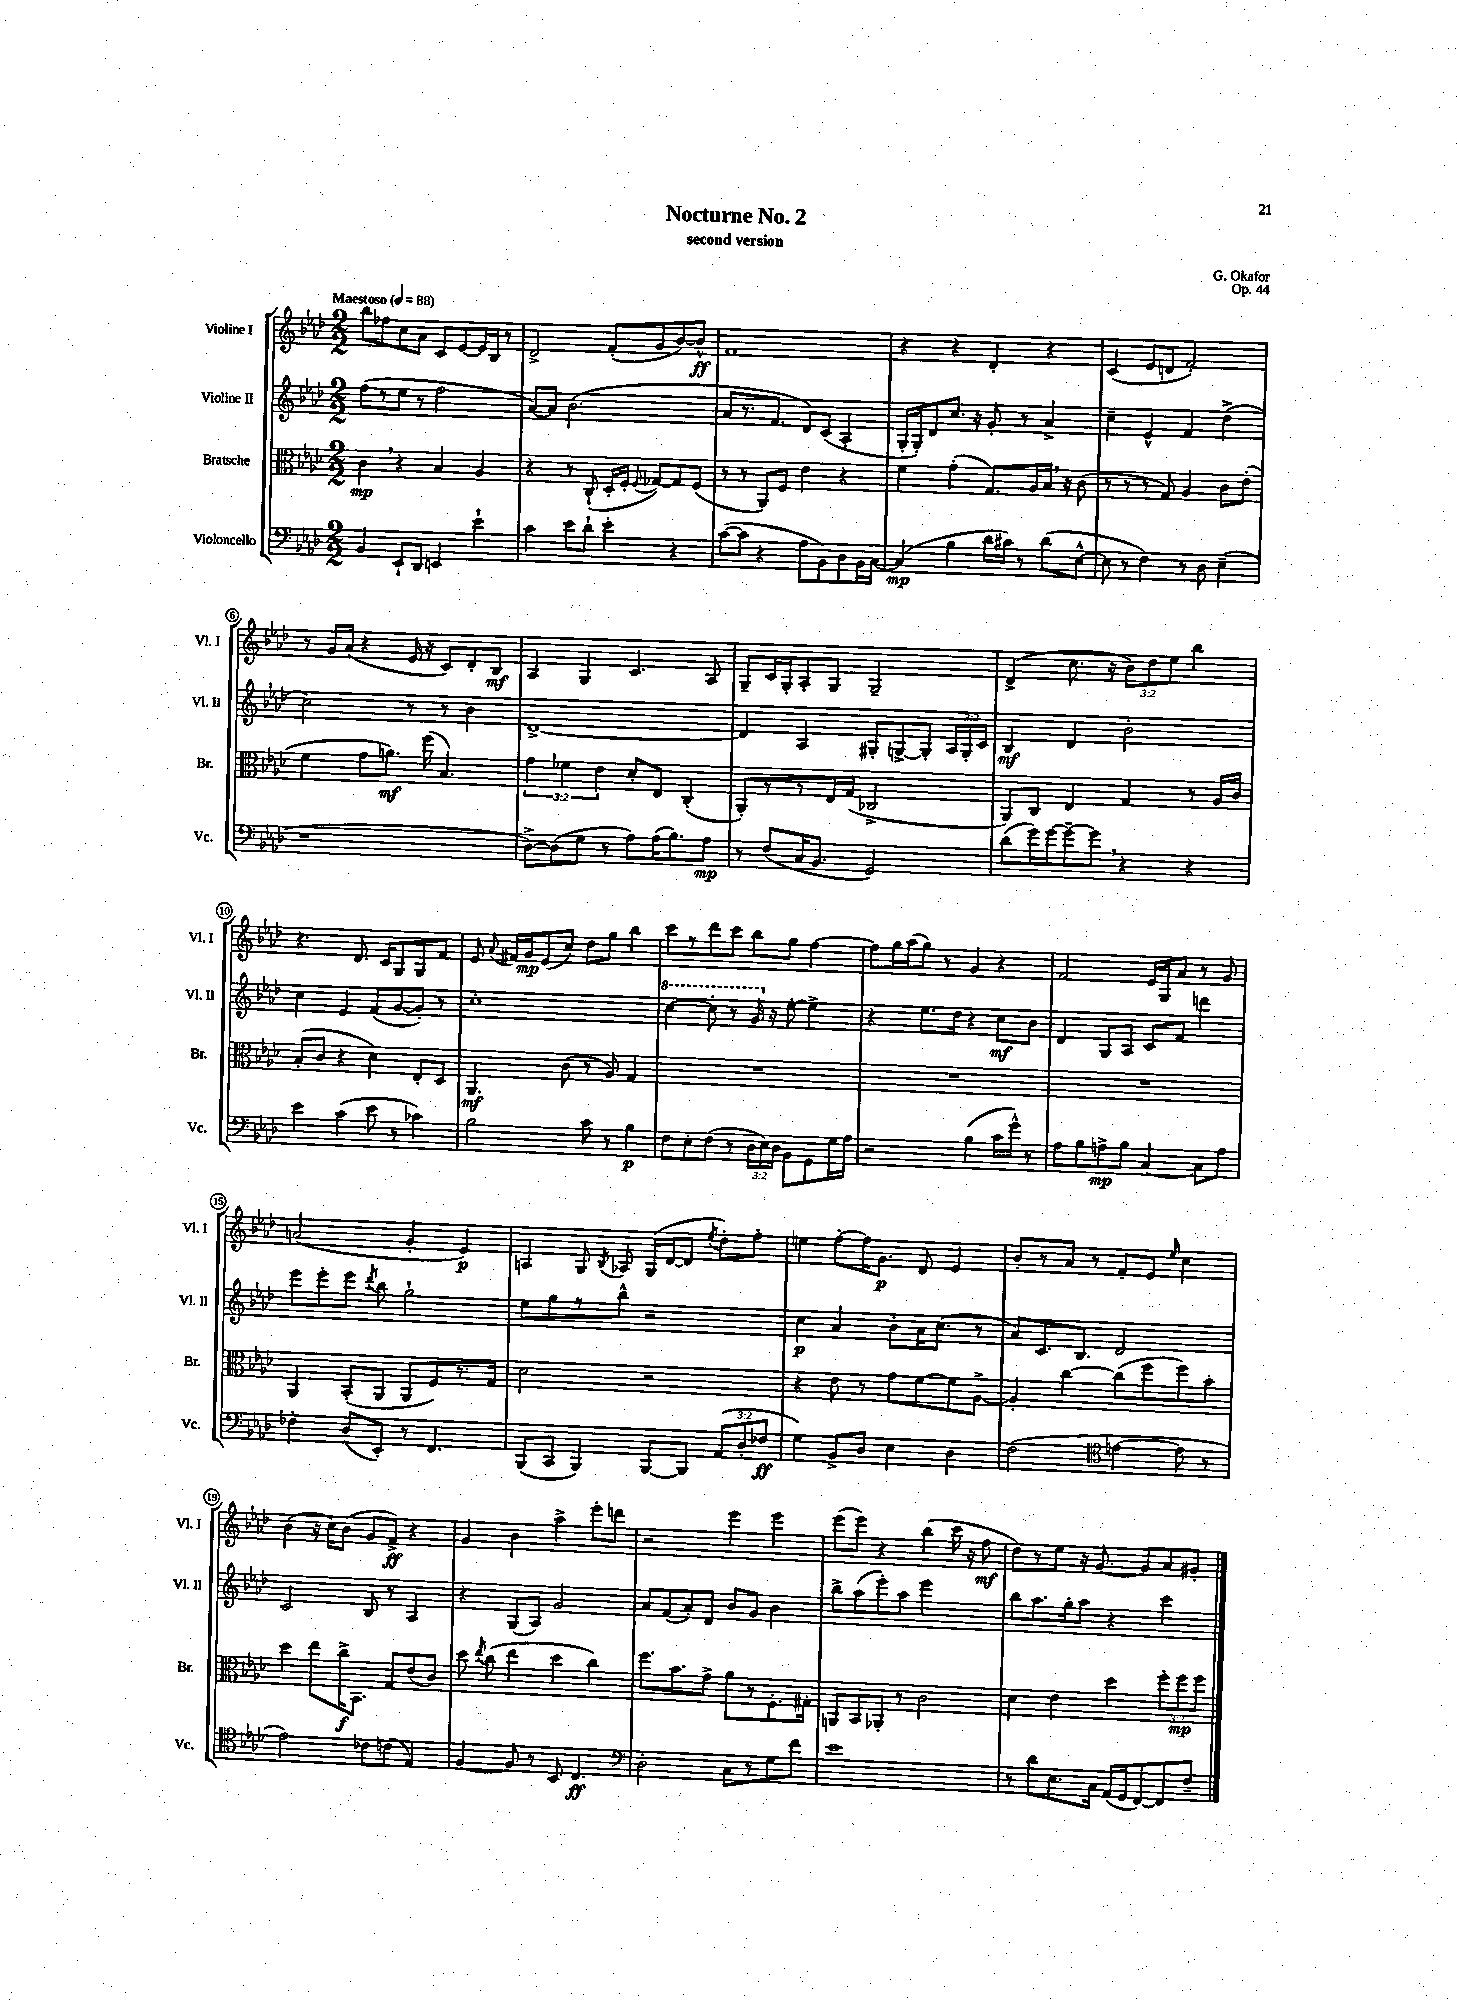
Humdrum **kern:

**kern	**dynam	**kern	**dynam	**kern	**dynam	**kern	**dynam
*part4	*part4	*part3	*part3	*part2	*part2	*part1	*part1
*staff4	*staff4	*staff3	*staff3	*staff2	*staff2	*staff1	*staff1
*I"Violoncello	*	*I"Bratsche	*	*I"Violine II	*	*I"Violine I	*
*I'Vc.	*	*I'Br.	*	*I'Vl. II	*	*I'Vl. I	*
*clefF4	*	*clefC3	*	*clefG2	*	*clefG2	*
*k[b-e-a-d-]	*	*k[b-e-a-d-]	*	*k[b-e-a-d-]	*	*k[b-e-a-d-]	*
*M2/2	*	*M2/2	*	*M2/2	*	*M2/2	*
*MM88	*	*MM88	*	*MM88	*	*MM88	*
=1	=1	=1	=1	=1	=1	=1	=1
!	!	!	!	!	!	!LO:TX:a:B:t=Maestoso	!
4BB-/	.	4c,\	mp	(8ff\L	.	8bb-\L	.
.	.	.	.	8r	.	8ff-X\	.
8EE-`/L	.	4r	.	8ee-\J	.	8cc\	.
8DD-/J	.	.	.	8r	.	8a-\J	.
4EEn/	.	4B-/	.	2ff\	.	8c/L	.
.	.	.	.	.	.	[8e-/	.
4e-`\	.	4A-/	.	.	.	16e-/L]	.
.	.	.	.	.	.	16B-/JJ	.
.	.	.	.	.	.	8r	.
=2	=2	=2	=2	=2	=2	=2	=2
4c\	.	4r	.	[8a-/L)	.	2d-^/	.
.	.	.	.	8a-/J]	.	.	.
8e-\L	.	8r	.	(2.b-\	.	.	.
8d-`\J	.	(8C`/	.	.	.	.	.
4e-'\	.	16D-'/LL	.	.	.	(8f'/L	.
.	.	16F'/JJ	.	.	.	.	.
.	.	8qqF/	.	.	.	.	.
.	.	[8G-X/L)	.	.	.	8g/	.
4r	.	8G-/]	.	.	.	[8b-/)	.
.	.	(8F/J	.	.	.	8b-^^/J]	ff
=3	=3	=3	=3	=3	=3	=3	=3
([8c\L	.	8r	.	8a-/L	.	1f	.
8c\J]	.	8r	.	8.r	.	.	.
4r	.	8AA-/L)	.	.	.	.	.
.	.	.	.	8.f/J	.	.	.
.	.	8F/J	.	.	.	.	.
8A-\L	.	4e-\	.	8d-/L)	.	.	.
8BB-\)	.	.	.	(8c/J	.	.	.
8D-\	.	4r	.	4A-'/	.	.	.
16BB-\L	.	.	.	.	.	.	.
[16C\JJ	.	.	.	.	.	.	.
=4	=4	=4	=4	=4	=4	=4	=4
(4C/]	mp	4f\	.	16G'/LL	.	4r	.
.	.	.	.	16G'/J)	.	.	.
.	.	.	.	8d-/	.	.	.
4B-\	.	(4g'\	.	8.cc/J	.	4r	.
.	.	.	.	16r	.	.	.
16d-\LL	.	8.G/L)	.	8g'/	.	4d-'/	.
16c#X\JJ)	.	.	.	.	.	.	.
8r	.	.	.	8r	.	.	.
.	.	16A-/L	.	.	.	.	.
(8d-\L	.	16B-,/JJ	.	4a-^/	.	4r	.
.	.	16r	.	.	.	.	.
[8E-^^\J	.	(8c\	.	.	.	.	.
=5	=5	=5	=5	=5	=5	=5	=5
8E-\]	.	8r	.	4cc~\	.	(4c/	.
8r	.	8r	.	.	.	.	.
4F\)	.	8r	.	4e-^^/	.	8e-/L	.
.	.	8G/)	.	.	.	8dn/J	.
8r	.	4A-/	.	4f/	.	2f'/)	.
8D-\	.	.	.	.	.	.	.
(4E-~\	.	8c\L	.	(4dd-^\	.	.	.
.	.	(8e-'\J	.	.	.	.	.
!!LO:LB:g=z
=6	=6	=6	=6	=6	=6	=6	=6
1r	.	4f\	.	2cc\)	.	8r	.
.	.	.	.	.	.	16g/LL	.
.	.	.	.	.	.	(16a-/JJ	.
.	.	8g\L	.	.	.	4r	.
.	.	8.an\J)	mf	.	.	.	.
.	.	.	.	8r	.	16e-/	.
.	.	(16ff\	.	.	.	16r	.
.	.	4.B-/)	.	8r	.	8c/L)	.
.	.	.	.	4b-\	.	8d-'/	.
.	.	.	.	.	.	8B-/J	mf
=7	=7	=7	=7	=7	=7	=7	=7
[8D-^\L)	.	6g\	.	[1d-^	.	4A-/	.
(8D-\]	.	.	.	.	.	.	.
.	.	6f-X\	.	.	.	.	.
8G\J	.	.	.	.	.	4G/	.
.	.	6e-\	.	.	.	.	.
8r	.	.	.	.	.	.	.
8A-\L)	.	8d-'/L	.	.	.	4.c/	.
(16A-\K	.	8E-/J	.	.	.	.	.
8.B-\)	.	.	.	.	.	.	.
.	.	(4C'/	.	.	.	.	.
8A-\J	mp	.	.	.	.	8A-/	.
=8	=8	=8	=8	=8	=8	=8	=8
8r	.	8AA-'/L)	.	4d-/]	.	8G~/L	.
(8F/L	.	8r	.	.	.	16c/L	.
.	.	.	.	.	.	16G'/J	.
16C/K	.	8r	.	4A-/	.	8A-'/	.
8.BB-/J	.	.	.	.	.	.	.
.	.	16E-/L	.	.	.	8G/J	.
.	.	(16G/JJ	.	.	.	.	.
2GG/)	.	2C-X^/	.	8G#X'/L	.	2G~/	.
.	.	.	.	[8Gn^/	.	.	.
.	.	.	.	8G'/J]	.	.	.
.	.	.	.	24A-/LL	.	.	.
.	.	.	.	24G'/	.	.	.
.	.	.	.	24c/JJ	.	.	.
=9	=9	=9	=9	=9	=9	=9	=9
(8d-\L	.	8AA-/L)	.	4B-/	mf	(4d-^/	.
16g\L)	.	8C/J	.	.	.	.	.
[16g\J	.	.	.	.	.	.	.
8g~\_	.	4E-/	.	4d-/	.	8.cc\	.
8g,\J]	.	.	.	.	.	.	.
.	.	.	.	.	.	16r	.
4r	.	4G/	.	2b-'\	.	12b-\L)	.
.	.	.	.	.	.	12dd-\	.
.	.	.	.	.	.	12ee-\J	.
4r	.	8r	.	.	.	4bb-\	.
.	.	16A-/LL	.	.	.	.	.
.	.	16c/JJ	.	.	.	.	.
!!LO:LB:g=z
=10	=10	=10	=10	=10	=10	=10	=10
4e-\	.	(8B-'/L	.	4cc\	.	4.r	.
.	.	8c/J	.	.	.	.	.
(4c\	.	4r	.	4e-/	.	.	.
.	.	.	.	.	.	8.d-/	.
8e-\	.	4d-\)	.	(8f/L	.	.	.
.	.	.	.	.	.	16c/KL	.
8r	.	.	.	[8g/	.	8G/	.
4c-X\)	.	8E-'/L	.	8g'/J])	.	8G/	.
.	.	8D-/J	.	8r	.	8f/J	.
=11	=11	=11	=11	=11	=11	=11	=11
2B-\	.	4.AA-/	mf	1cc'	.	8e-/	.
.	.	.	.	.	.	8qqa-/	.
.	.	.	.	.	.	16f#X/LL	.
.	.	.	.	.	.	16g/J	mp
.	.	.	.	.	.	(8e-/	.
.	.	(8c\	.	.	.	8cc/J)	.
8c\	.	8r	.	.	.	8dd-\L	.
8r	.	8A-/)	.	.	.	8gg\J	.
4B-\	p	4G/	.	.	.	4bb-\	.
=12	=12	=12	=12	=12	=12	=12	=12
*	*	*	*	*8va	*	*	*
8F\L	.	1r	.	[4ccc\	.	8ccc\L	.
8E-'\	.	.	.	.	.	8r	.
(8F\J	.	.	.	8ccc'\]	.	8ddd-\	.
8r	.	.	.	8r	.	8ccc\J	.
24D-\LL	.	.	.	16gg/	.	8bb-\L	.
24E-\)	.	.	.	.	.	.	.
*	*	*	*	*X8va	*	*	*
.	.	.	.	16r	.	.	.
24D-\JJ	.	.	.	.	.	.	.
8BB-\L	.	.	.	[8ee-'\	.	8gg\J	.
8GG\	.	.	.	4ee-^\]	.	[4ff\	.
16G\L	.	.	.	.	.	.	.
16A-\JJ	.	.	.	.	.	.	.
=13	=13	=13	=13	=13	=13	=13	=13
2r	.	1r	.	4r	.	8ff\L]	.
.	.	.	.	.	.	16gg\L	.
.	.	.	.	.	.	(16aa-\J	.
.	.	.	.	8.ee-\L	.	8gg\J)	.
.	.	.	.	.	.	8r	.
.	.	.	.	16dd-\Jk	.	.	.
(4B-\	.	.	.	4r	.	4g/	.
16c\LL	.	.	.	8cc\L	mf	4r	.
16g^^\JJ)	.	.	.	.	.	.	.
8r	.	.	.	8b-\J	.	.	.
=14	=14	=14	=14	=14	=14	=14	=14
8A-\L	.	1r	.	4d-/	.	2f/	.
8B-\	.	.	.	.	.	.	.
8An^\	mp	.	.	8G/L	.	.	.
8B-\J	.	.	.	8A-/J	.	.	.
[4C/	.	.	.	8c/L	.	16e-/LL	.
.	.	.	.	.	.	16G/J	.
.	.	.	.	8f/J	.	8a-/J	.
8C\L]	.	.	.	4dddn\	.	8r	.
8A\J	.	.	.	.	.	8g/	.
!!LO:LB:g=z
=15	=15	=15	=15	=15	=15	=15	=15
4F-X'\	.	4AA-/	.	8eee-\L	.	(2an/	.
.	.	.	.	8eee-'\	.	.	.
(8D-/L	.	(8BB-'/L	.	8eee-\J	.	.	.
.	.	.	.	8qddd-/	.	.	.
8EE-'/J)	.	8AA-/J	.	8bb-\	.	.	.
8r	.	8AA-/L	.	2gg`\	.	4g'/	.
4.FF/	.	8F/)	.	.	.	.	.
.	.	8.r	.	.	.	4e-/)	p
.	.	16G/Jk	.	.	.	.	.
=16	=16	=16	=16	=16	=16	=16	=16
(8BBB-/L	.	2d-\	.	8ee-\L	.	4An/	.
8CC/J	.	.	.	8gg\	.	.	.
4BBB-/)	.	.	.	8r	.	8G/	.
.	.	.	.	.	.	8qB-/	.
.	.	.	.	8bb-^^\J	.	8A-X/	.
[8BBB-/L	.	2r	.	2r	.	(16G/LL	.
.	.	.	.	.	.	[16d-/J	.
8BBB-/J]	.	.	.	.	.	8d-/J]	.
.	.	.	.	.	.	8qee-/	.
(12AA-/L	.	.	.	.	.	8dd-'\L)	.
12D-'/	.	.	.	.	.	.	.
.	.	.	.	.	.	8ff'\J	.
12F-X/J	ff	.	.	.	.	.	.
=17	=17	=17	=17	=17	=17	=17	=17
4G\)	.	4r	.	4cc\	p	4een\	.
8BB-^/L	.	8e-\	.	4a-/	.	[8ff'\L	.
8D-/J	.	8r	.	.	.	16ff\K]	.
.	.	.	.	.	.	8.g\J	p
4E-\	.	8g\L	.	8b-'\L	.	.	.
.	.	[8f\	.	16a-\K	.	8d-/	.
.	.	.	.	(8.cc\J	.	.	.
4D-\	.	8f\]	.	.	.	4e-/	.
.	.	[8A-^\J	.	8r	.	.	.
=18	=18	=18	=18	=18	=18	=18	=18
(2F\	.	4A-'/]	.	8a-/L)	.	8b-'/L	.
.	.	.	.	8.c/	.	8r	.
.	.	[4cc\	.	.	.	8a-/J	.
.	.	.	.	8.B-/J	.	.	.
.	.	.	.	.	.	8r	.
*clefC4	*	*	*	*	*	*	*
[4en\	.	(8cc\L]	.	2d-/	.	8f'/L	.
.	.	8ff\	.	.	.	8e-/J	.
.	.	.	.	.	.	16qqee-/	.
8e\]	.	8ff\)	.	.	.	4cc\	.
8r	.	8b-'\J	.	.	.	.	.
!!LO:LB:g=z
=19	=19	=19	=19	=19	=19	=19	=19
2e-\)	.	4dd-\	.	2c/	.	(4b-\	.
.	.	8ee-\L	.	.	.	16r	.
.	.	.	.	.	.	16cc\KL)	.
.	.	16cc^\K	f	.	.	(8b-\J	.
.	.	8.BB-\J	.	.	.	.	.
8c-X\L	.	.	.	8B-/	.	8g/L	.
(8cn\J	.	8G/L	.	8r	.	8f^/J)	ff
4E-/)	.	(8e-/	.	4A-/	.	4r	.
.	.	8c/J)	.	.	.	.	.
=20	=20	=20	=20	=20	=20	=20	=20
[4F/	.	8dd-\	.	4r	.	4g/	.
.	.	8qee-/	.	.	.	.	.
.	.	(8cc\	.	.	.	.	.
8F/]	.	4ee-\	.	(8G/L	.	4b-\	.
8r	.	.	.	8A-/J)	.	.	.
8BB-/	.	4dd-\	.	2g/	.	4aa-^\	.
4.C/	ff	.	.	.	.	.	.
.	.	4cc\)	.	.	.	8eee-'\L	.
.	.	.	.	.	.	8dddn\J	.
=21	=21	=21	=21	=21	=21	=21	=21
*clefF4	*	*	*	*	*	*	*
2D-'\	.	8.ff\L	.	8a-/L	.	2r	.
.	.	.	.	(8f/	.	.	.
.	.	8.b-\	.	.	.	.	.
.	.	.	.	8a-'/)	.	.	.
.	.	8g^\J	.	8d-/J	.	.	.
8C\L	.	8a-\L	.	8b-/L	.	4eee-\	.
8r	.	8r	.	8g/J	.	.	.
8G\	.	8.F'\	.	4b-\	.	4eee-\	.
8f\J	.	.	.	.	.	.	.
.	.	16G#X'\Jk	.	.	.	.	.
=22	=22	=22	=22	=22	=22	=22	=22
1e-	.	8AAn/L	.	8bb-^\L	.	(8eee-\L	.
.	.	8BB-/	.	(8aa-\	.	8eee-\J)	.
.	.	8AA-X'/J	.	8eee-'\)	.	4r	.
.	.	8r	.	8aa-\J	.	.	.
.	.	2c\	.	2eee-\	.	(4bb-\	.
.	.	.	.	.	.	16ccc\	.
.	.	.	.	.	.	16r	.
.	.	.	.	.	.	8ff\	mf
=23	=23	=23	=23	=23	=23	=23	=23
8r	.	4d-\	.	8bb-\L	.	8dd-\L)	.
8d-\L	.	.	.	8.aa-\	.	8r	.
8.E-\	.	4e-\	.	.	.	8ee-\J	.
.	.	.	.	16gg'\k	.	.	.
.	.	.	.	8aa-\J	.	16r	.
16C\Jk	.	.	.	.	.	[8.g/	.
(16AA-/LL	.	4dd-\	.	4r	.	.	.
16GG/J	.	.	.	.	.	.	.
[8FF/)	.	.	.	.	.	8g/L]	.
8FF/]	.	12ff'\L	.	4ccc\	.	8a-/	.
.	.	12ff\	mp	.	.	.	.
8F~/J	.	.	.	.	.	8g#X'/J	.
.	.	12ff\J	.	.	.	.	.
==	==	==	==	==	==	==	==
*-	*-	*-	*-	*-	*-	*-	*-
